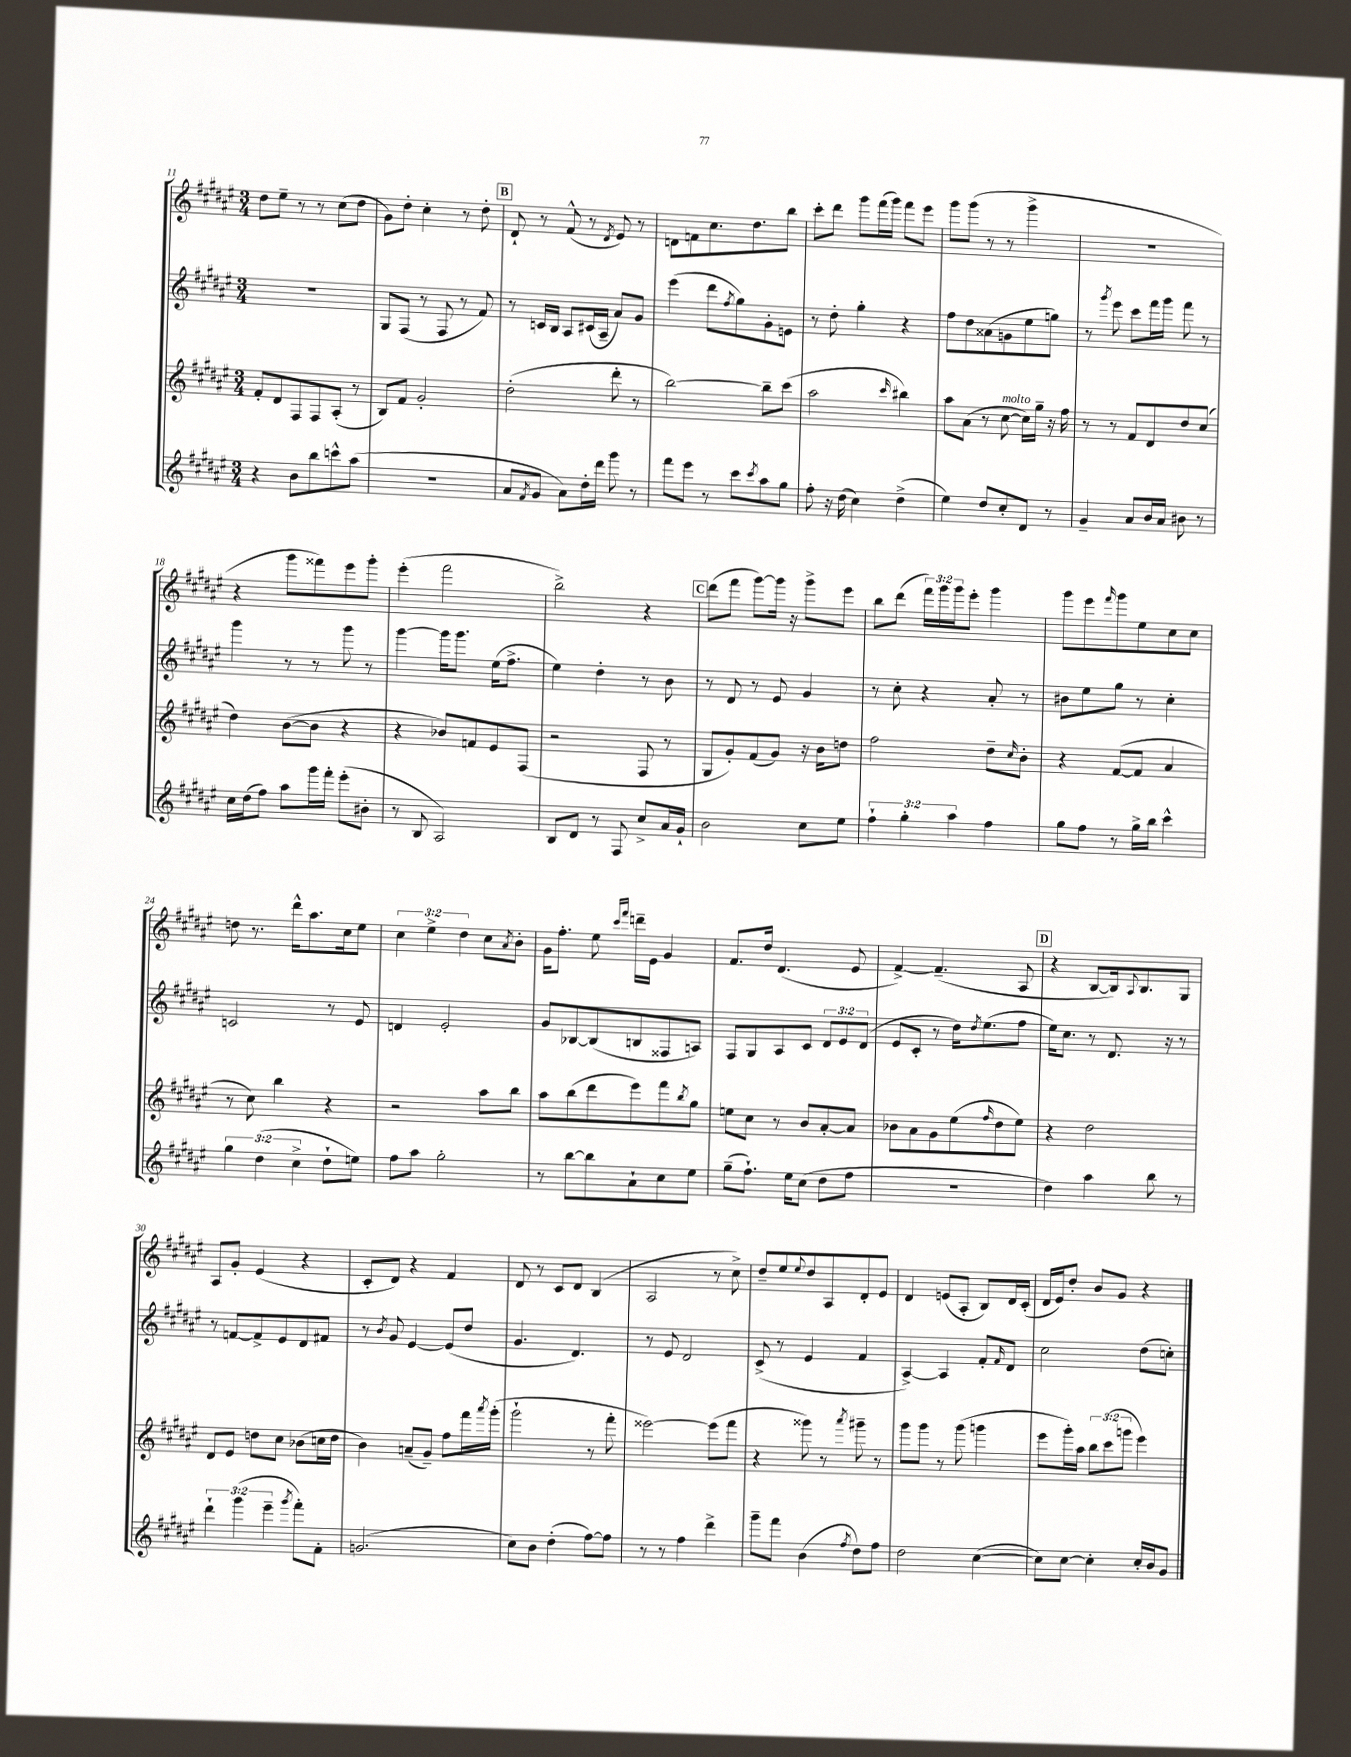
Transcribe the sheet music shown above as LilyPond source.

<<
\new StaffGroup <<
\new Staff = "s0" {
    \clef treble \key fis \major \numericTimeSignature \time 3/4 \override Staff.TupletNumber.text = #tuplet-number::calc-fraction-text
    dis''8 eis''8-- r8 r8 cis''8( dis''8 |
    gis'8) dis''8-. cis''4-. r8 dis''8-. |
    \mark \markup { \box "B" } dis'8-! r8 fis'8-^( r8 \acciaccatura { dis'8 } eis'8) r8 |
    d'8 f'8 cis''8. dis''8. b''8 |
    cis'''8-. dis'''8 gis'''8 fis'''16( gis'''16) fis'''8 eis'''8 |
    gis'''8 gis'''8( r8 r8 gis'''4-> |
    R2. |
    r4 gis'''8 fisis'''8) eis'''8 gis'''8-. |
    eis'''4-.( fis'''2 |
    b''2->) r4 |
    \mark \markup { \box "C" } dis'''8( fis'''8 gis'''8~) gis'''16 r16 gis'''8-> eis'''8 |
    b''8 dis'''8( \tuplet 3/2 { fis'''16) gis'''16 gis'''16 } eis'''8-. gis'''4 |
    gis'''8 eis'''8 \grace { fis'''16 } gis'''8 eis''8 cis''8 cis''8 |
    d''8 r8. dis'''16-^ ais''8. cis''16 eis''8 |
    \tuplet 3/2 { cis''4 eis''4-> dis''4 } cis''8 \acciaccatura { ais'8 } b'8-. |
    gis'16 fis''8.-. eis''8 \grace { cis'''16 fis'''16 } d'''16-- eis'16 gis'4 |
    fis'8. dis''16 dis'4.( eis'8 |
    fis'4~->) fis'4.--( ais8 |
    \mark \markup { \box "D" } r4 b8~ b16) \appoggiatura { ais8 } b8. gis8 |
    ais8 gis'8-. eis'4( r4 |
    cis'8-. dis'8) r4 fis'4 |
    dis'8 r8 cis'8 dis'8 b4( |
    ais2 r8 cis''8->) |
    dis''8-- eis''8 \appoggiatura { eis''8 } dis''8 ais8 dis'8-. eis'8 |
    dis'4 e'8( ais8-. b8) dis'16 cis'16-.( |
    dis'16 eis'16) dis''8-. b'8 gis'8 r4 \bar "|." |
}
\new Staff = "s1" {
    \clef treble \key fis \major \numericTimeSignature \time 3/4 \override Staff.TupletNumber.text = #tuplet-number::calc-fraction-text
    R2. |
    gis8 fis8( r8 fis8 r8 fis'8) |
    \mark \markup { \box "B" } r8 c'16 b16 ais8 cis'16( ais16-- ais'8) gis'8 |
    eis'''4( dis'''8 \acciaccatura { fis''8 } gis''8) gis'8-. e'8 |
    r8 dis''8-. gis''4-. r4 |
    fis''8 dis''8 aisis'8( g'8 eis''8 g''8) |
    r8 \acciaccatura { gis'''8 } eis'''8 cis'''8 fis'''16 gis'''16 fis'''8 r8 |
    gis'''4 r8 r8 gis'''8 r8 |
    gis'''4~ gis'''16 gis'''8. eis''16( fis''8.-> |
    eis''4) dis''4-. r8 b'8 |
    \mark \markup { \box "C" } r8 dis'8 r8 eis'8 gis'4 |
    r8 cis''8-. r4 ais'8-. r8 |
    bis'8 eis''8 gis''8 r8 cis''4-. |
    c'2 r8 eis'8 |
    d'4 eis'2-. |
    gis'8 bes8~ bes8( b8 fisis8 a8) |
    fis8 gis8 ais8 cis'8 \tuplet 3/2 { dis'8 eis'8 dis'8( } |
    eis'8 cis'8-. r8 dis''16) \acciaccatura { dis''8 } eis''8.( fis''8 |
    \mark \markup { \box "D" } eis''16) cis''8. r8 dis'8. r16 r8 |
    r8 f'8~ f'8-> eis'8 dis'8 fis'8 |
    r8 \acciaccatura { b'8 } gis'8 eis'4~ eis'8( dis''8 |
    gis'4. dis'4.) |
    r8 eis'8 dis'2 |
    cis'8->( r8 eis'4 fis'4 |
    ais4~->) ais4 fis'8-. \grace { fis'16 } dis'8 |
    cis''2 dis''8( c''8-.) \bar "|." |
}
\new Staff = "s2" {
    \clef treble \key fis \major \numericTimeSignature \time 3/4 \override Staff.TupletNumber.text = #tuplet-number::calc-fraction-text
    fis'8-. dis'8 fis8 fis8 ais8-.( r8 |
    b8) fis'8 gis'2-. |
    \mark \markup { \box "B" } dis''2-.( dis'''8-. r8 |
    b''2~) b''8-- cis'''8( |
    ais''2 \grace { cis'''16 } bis''4) |
    ais''8 ais'8( r8 cis''8~^\markup { \italic "molto" } cis''16) gis''16-- r16 fis''16 |
    r8 r8 fis'8 dis'8 dis''8 cis''8( |
    dis''4) b'8~( b'8 r4 |
    r4 bes'8) f'8 eis'8 fis8( |
    r2 fis8 r8 |
    \mark \markup { \box "C" } gis8 gis'8-.) fis'8( gis'8) r16 b'16 d''8 |
    fis''2 dis''8-- \grace { cis''16 } b'8-. |
    r4 fis'8~( fis'8 ais'4 |
    r8 cis''8) b''4 r4 |
    r2 ais''8 b''8 |
    ais''8 b''8( dis'''8 eis'''8) fis'''8 \acciaccatura { b''8 } gis''8 |
    e''8 cis''8 r8 b'8 ais'8~-. ais'8 |
    bes'8 ais'8 gis'8 eis''8( \grace { fis''16 } dis''8 eis''8) |
    \mark \markup { \box "D" } r4 dis''2 |
    dis'8 eis'8 d''8 cis''8 bes'8( c''16 d''16 |
    b'4) a'8--( gis'8--) fis''8 fis'''16 \acciaccatura { ais'''8 } gis'''16-.( |
    gis'''2-! r8 fis'''8-. |
    eisis'''2~) eisis'''8( fis'''8 |
    r4 gisis'''8) r8 \acciaccatura { ais'''8 } gis'''8-- r8 |
    gis'''8 gis'''8 r8 gis'''8( g'''4 |
    eis'''8 gis'''16-.) ais''16 \tuplet 3/2 { b''8 cis'''8( g'''8 } eis'''4) \bar "|." |
}
\new Staff = "s3" {
    \clef treble \key fis \major \numericTimeSignature \time 3/4 \override Staff.TupletNumber.text = #tuplet-number::calc-fraction-text
    r4 b'8 b''8 c'''8-^ ais''8( |
    R2. |
    \mark \markup { \box "B" } ais'8 \acciaccatura { fis'8 } gis'8 ais'8) dis''16-. dis'''16 gis'''8 r8 |
    fis'''8 eis'''8 r8 cis'''8 \acciaccatura { cis'''8 } ais''8 gis''8 |
    fis''8-. r16 dis''16( cis''4) dis''4->( |
    eis''4) dis''8 cis''8-. dis'8 r8 |
    gis'4-- ais'8 b'16 ais'16 bis'8 r8 |
    cis''16 dis''16( fis''8) ais''8 gis'''16 fis'''16-. eis'''8-.( bis'8-. |
    r8 b8 ais2) |
    b8 dis'8 r8 fis8 cis''8-> ais'16 gis'16-! |
    \mark \markup { \box "C" } b'2 cis''8 eis''8 |
    \tuplet 3/2 { fis''4-! gis''4-. ais''4 } fis''4 |
    gis''8 fis''8 r8 gis''16-> b''16 cis'''4-^ |
    \tuplet 3/2 { gis''4 dis''4( cis''4-> } dis''8-! e''8) |
    fis''8 ais''8 gis''2-. |
    r8 b''8~ b''8 ais'8-! cis''8 eis''8 |
    gis''8--( fis''8.-!) eis''16 cis''8( dis''8 fis''8 |
    R2. |
    \mark \markup { \box "D" } dis''4) ais''4 b''8 r8 |
    \tuplet 3/2 { dis'''4-! gis'''4( eis'''4-- } \acciaccatura { gis'''8 } fis'''8-.) fis'8-. |
    g'2.( |
    cis''8) b'8 dis''4-.( fis''8~) fis''8 |
    r8 r8 fis''4 dis'''4-> |
    gis'''8-- fis'''8 b'4( \acciaccatura { fis''8 } dis''8) fis''8 |
    dis''2 cis''4~( |
    cis''8) cis''8~ cis''4-. cis''16-. b'16 gis'8 \bar "|." |
}
>>
>>
\layout { \context { \Score currentBarNumber = #11 } }
